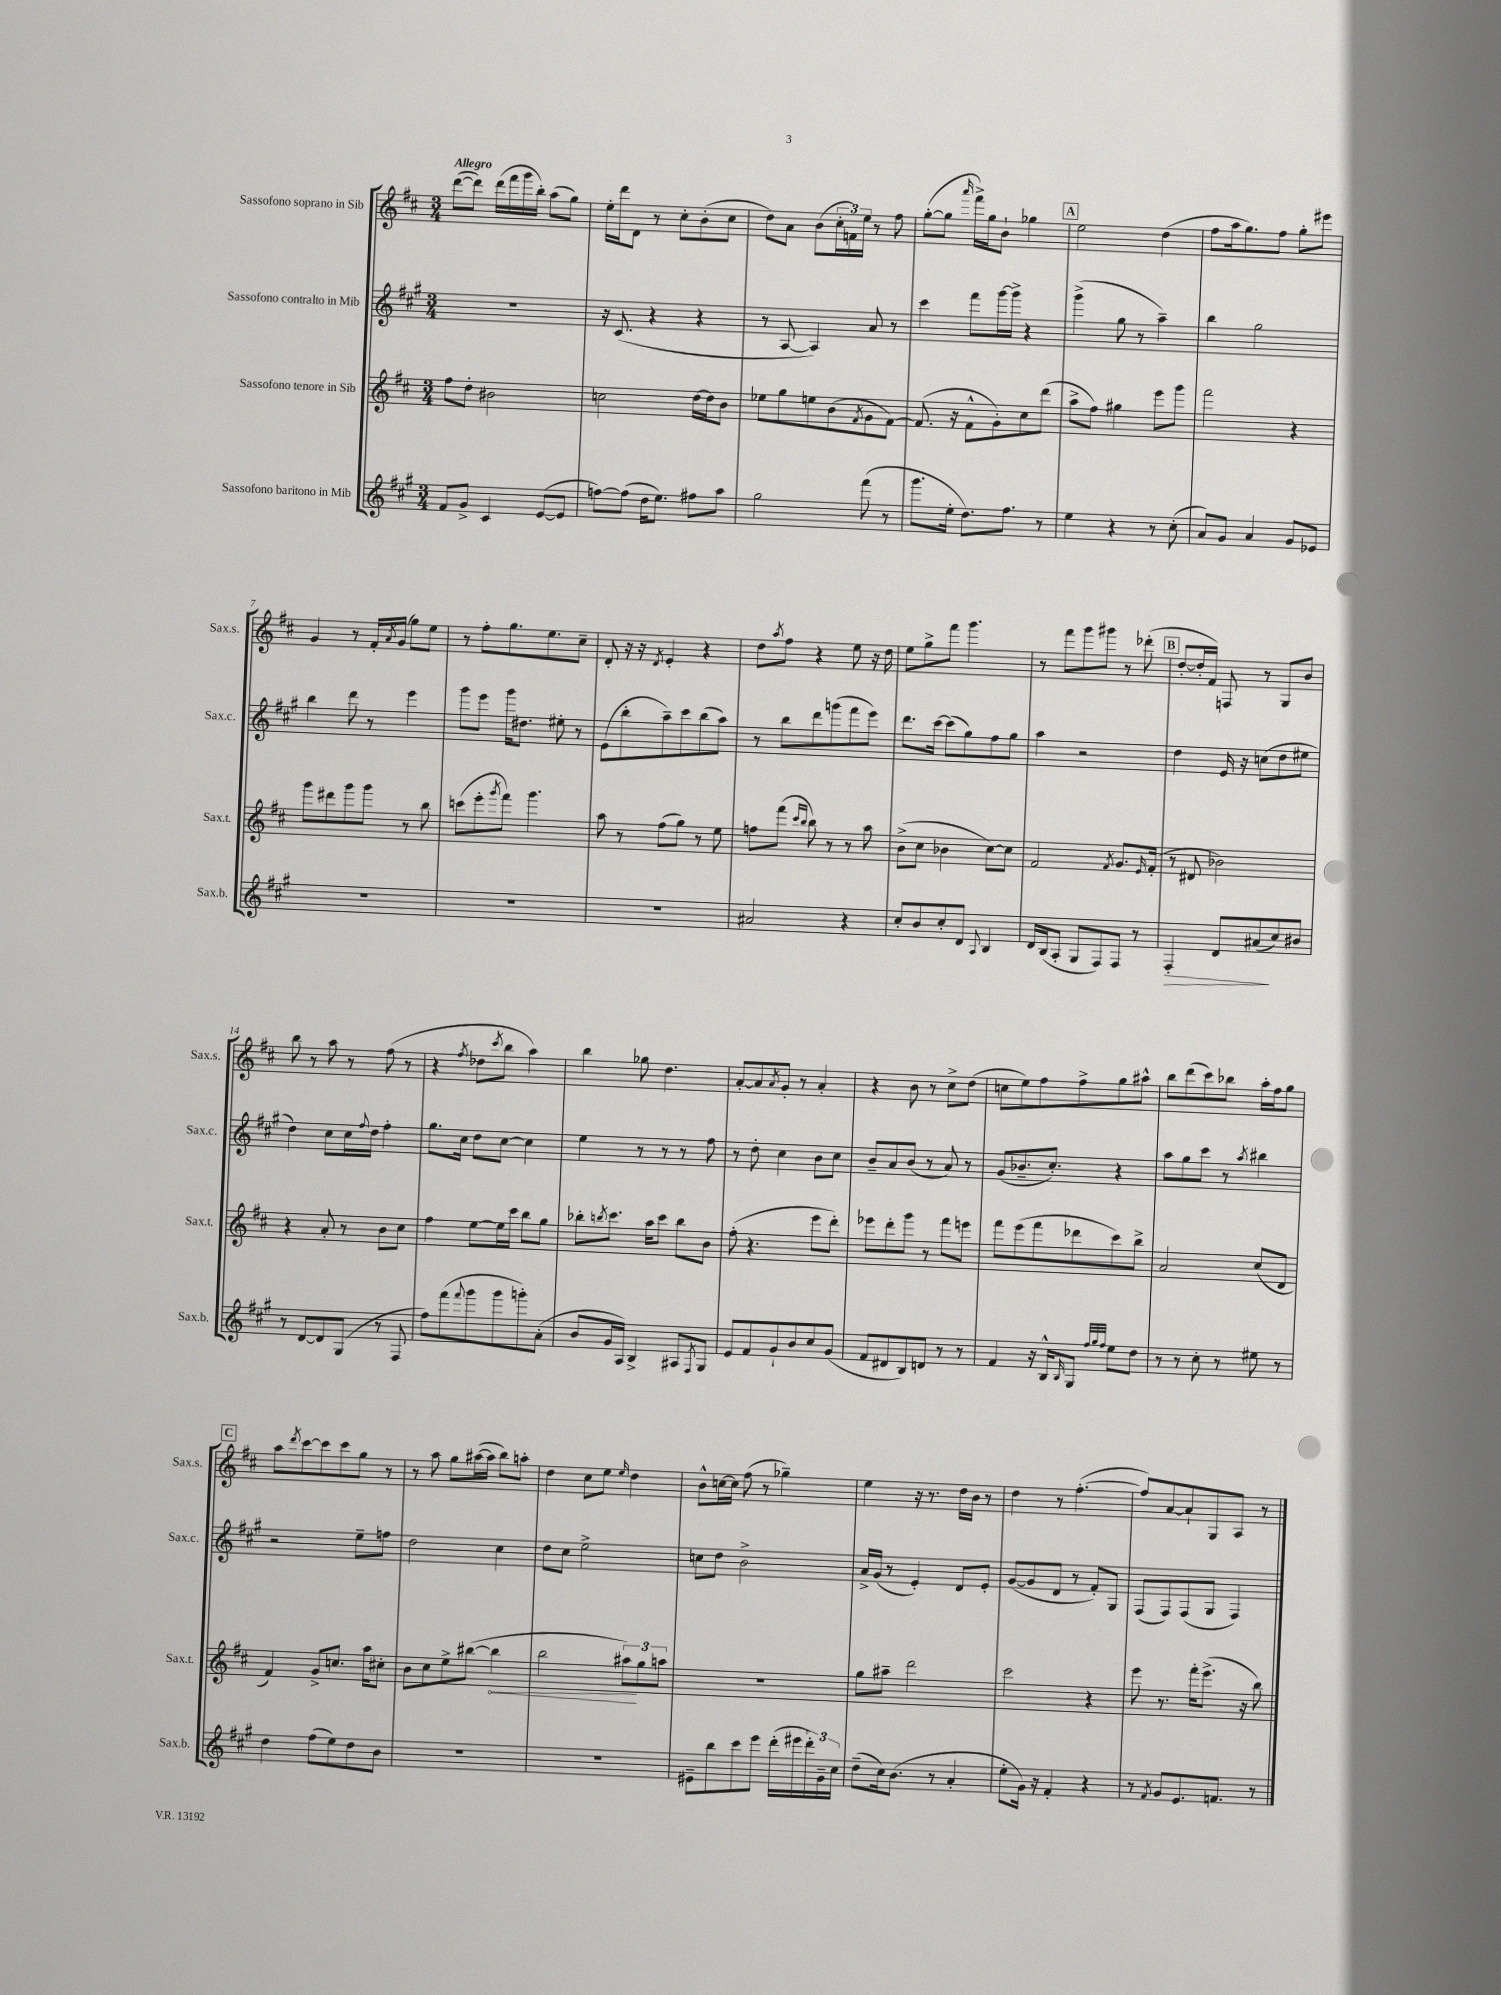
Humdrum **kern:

**kern	**kern	**kern	**kern
*staff4	*staff3	*staff2	*staff1
*clefG2	*clefG2	*clefG2	*clefG2
*k[f#c#g#]	*k[f#c#]	*k[f#c#g#]	*k[f#c#]
*M3/4	*M3/4	*M3/4	*M3/4
8f#	8ff#	2.r	([8ddd
8g#^	8dd'	.	8ddd])
4c#	2b#	.	(16ddd
.	.	.	16fff#
.	.	.	16ggg
.	.	.	16bb')
([8e	.	.	(8aa
8e]	.	.	8gg)
=	=	=	=
[8ff)	2cc	16r	16ee'
.	.	(8.c#	16ddd
(8ff]	.	.	8d
16dd	.	4r	8r
8.ee)	.	.	.
.	.	.	8cc#'
8ff#	[16dd	4r	(8b'
.	16dd]	.	.
8aa	8b	.	8cc#
=	=	=	=
2gg#	8ee-	8r	8dd)
.	8gg	[8A	8a
.	8ee	4A])	(8b
.	(8b	.	24cc#'
.	.	.	24f)
.	.	.	24ee
.	8qf#	.	.
(8fff#	8g	8a	8r
8r	[8f#)	8r	8ff#
=	=	=	=
8.ggg#	(8.f#]	4ccc#	([8gg'
.	.	.	8gg]
16ee'	16r	.	.
.	.	.	16qqaaa
8.dd)	8f#^^	8fff#	16fff#^)
.	.	.	16gg
.	8g')	[16ggg#	8b`
8.ff#	.	16ggg#^]	.
.	8cc#	4r	4gg-
8r	(8ddd	.	.
=	=	=	=
4ee	8aa^	(4ggg#^	2ee
.	8ff#)	.	.
4r	4gg#	8gg#	.
.	.	8r	.
8r	8eee	4aa~)	(4dd
(8cc#'	8ggg	.	.
=	=	=	=
8a)	2fff#	4bb	8ff#
8g#	.	.	16aa
.	.	.	8.gg)
4a	.	2gg#	.
.	.	.	8ff#
8g#	4r	.	8gg'
8e-	.	.	8eee#
=	=	=	=
2.r	8ggg	4bb	4g
.	8ddd#	.	.
.	8ggg	8ddd	8r
.	8ggg	8r	16f#'
.	.	.	8qa
.	.	.	(16g
.	8r	4eee	8gg)
.	8bb	.	8ee
=	=	=	=
2.r	(8ccc	8ggg#	8r
.	8eee'	8eee	8ff#'
.	8qggg	.	.
.	8fff#)	16ggg#	8.gg
.	.	8.dd#	.
.	4.ggg	.	.
.	.	.	8.ee
.	.	8ee#'	.
.	.	8r	8cc#~
=	=	=	=
2.r	8aa	(8e	8d'
.	8r	8bb'	16r
.	.	.	16r
.	.	.	8qd
.	(8ff#	8aa~)	4e'
.	8gg)	8ccc#	.
.	8r	(8bb	4r
.	8ee	8aa)	.
=	=	=	=
2a#	8ff	8r	8dd
.	.	.	8qaa
.	(8fff#	8bb	8ff#
.	16qqccc#	.	.
.	16qqbb	.	.
.	8bb)	8ddd	4r
.	8r	(8ggg	.
4r	8r	8fff#	8ee
.	8aa	8eee)	16r
.	.	.	16dd
=	=	=	=
8cc#'	(8b^	8.ddd	8ee
8b	8cc#	.	8gg^
.	.	[16ccc#	.
8cc#'	4b-	(8ccc#]	8fff#
8d	.	8gg#)	4.ggg
8qqA	.	.	.
4B	[8cc#)	8ff#	.
.	8cc#]	8gg#	.
=	=	=	=
16d	2f#	4aa	8r
(16B	.	.	.
8A'	.	.	8fff#
8G#	.	2r	8ggg
8F#)	.	.	8ggg#
.	8qf#	.	.
8F#	8.g	.	8r
8r	.	.	(8ddd-'
.	16qqe	.	.
.	(16f#'	.	.
=	=	=	=
4F#'	8r	4dd	[8dd'
.	8d#	.	16dd']
.	.	.	16f#)
8d	2b-)	16e	8F
.	.	16r	.
(8a#	.	(8cc	8r
8cc#)	.	8dd	8G
8b#	.	8ee#	8b
=	=	=	=
8r	4r	4dd)	8bb
[8d	.	.	8r
8d]	8a'	8cc#	8aa
(8G#	8r	16cc#	8r
.	.	8qqff#	.
.	.	16dd	.
8r	8b	4ff#'	(8ff#
8F#	8cc#	.	8r
=	=	=	=
8ff#)	4ff#	8.gg#	4r
(8fff#	.	.	.
.	.	16cc#	.
8qqfff#	.	.	8qff#
8ggg#	[8ee	8dd	8dd-
.	.	.	8qccc#
8ggg#	16ee]	[8cc#	8bb
.	16ccc#	.	.
8ggg')	8bb	4cc#]	4aa)
(8a'	8gg	.	.
=	=	=	=
8b	8bb-'	4ee	4bb
.	8qbb	.	.
16g#	8.ccc#	.	.
16A)	.	.	.
4B^	.	8r	8gg-
.	16aa	.	.
.	8ccc#	8r	4.dd
8A#	8bb	8r	.
8qF#	.	.	.
8G#	8b	8ff#	.
=	=	=	=
8e	(8ff#'	8r	[8a'
8f#	4.r	8dd'	8a]
.	.	.	8qa
8g#`	.	4cc#	8g'
8b	.	.	8r
8cc#	8eee	8b	4a'
(8g#	8ddd')	8cc#	.
=	=	=	=
8f#	8eee-	8b~	4r
8d#	8ddd'	8a	.
8B)	8ggg	(8b	8b
8d	8r	8r	8r
8r	8fff#	8a)	8cc#^
8r	8eee	8r	(8dd
=	=	=	=
4f#	8fff#	(8g#	8cc
.	(8eee	8.b-~	8ee)
16r	8fff#	.	8ff#
16B^^	.	8.cc#')	.
16qqB	.	.	.
8G#	8ddd-	.	8ff#^
32qqff#	.	.	.
32qqgg#	.	.	.
32qqff#	.	.	.
8ee	8ccc#)	4r	8gg
8dd	8bb^	.	8aa#^^
=	=	=	=
8r	2a	8aa	8bb
8r	.	8gg#	(8ddd
8cc#'	.	8ccc#	8ccc#)
8r	.	8r	8bb-
.	.	8qaa	.
8ee#	(8cc#	4bb#	16aa'
.	.	.	16ff#
8r	8d	.	8gg
=	=	=	=
4dd	4f#)	2r	8aa
.	.	.	8qddd
.	.	.	[8ccc#
(8ff#	8g^	.	8ccc#]
8ee)	8.cc	.	8ccc#
8dd	.	8ee~	8gg
.	16aa	.	.
8b	8cc#'	8ff	8r
=	=	=	=
2.r	8b	2dd	8r
.	8cc#	.	8aa
.	8ee^	.	8gg
.	([8bb#	.	([16aa#
.	.	.	16aa#]
.	4bb#]	4cc#	8bb)
.	.	.	8aa'
=	=	=	=
2.r	2bb	8dd	4dd
.	.	8cc#	.
.	.	2ee^	8cc#
.	.	.	8ee
.	.	.	16qqee
.	12aa#)	.	4dd
.	12gg	.	.
.	12aa	.	.
=	=	=	=
8e#~	2.r	8cc	8b^^
8bb	.	8dd	[16cc
.	.	.	16cc]
8ccc#	.	2b^	(8ff#
8eee	.	.	8r
(16ddd'	.	.	4gg-~)
16eee#	.	.	.
24ddd')	.	.	.
24g#~	.	.	.
24cc#	.	.	.
=	=	=	=
(8dd~	8gg	16a^	4ee
.	.	(16g#	.
16cc#)	8aa#~	8r	.
(8.b	.	.	.
.	2ddd	4e')	16r
.	.	.	8.r
8r	.	.	.
4a'	.	8d	16dd
.	.	.	16b
.	.	8e'	8r
=	=	=	=
8ee'	2ccc#	([8g#	4dd
16g#)	.	8g#]	.
16r	.	.	.
4f#'	.	8d	8r
.	.	8r	([4.ff#'
4r	4r	8f#')	.
.	.	8G#	.
=	=	=	=
8r	8eee	(8F#	8ff#])
8qf#	.	.	.
8g#	8.r	8F#)	[8a
8.e	.	(8F#	8a`]
.	16fff#'	.	.
.	(8.eee^	8G#	8G
8.f	.	.	.
.	.	4F#)	8A
.	16r	.	.
8r	8bb)	.	8r
==	==	==	==
*-	*-	*-	*-
